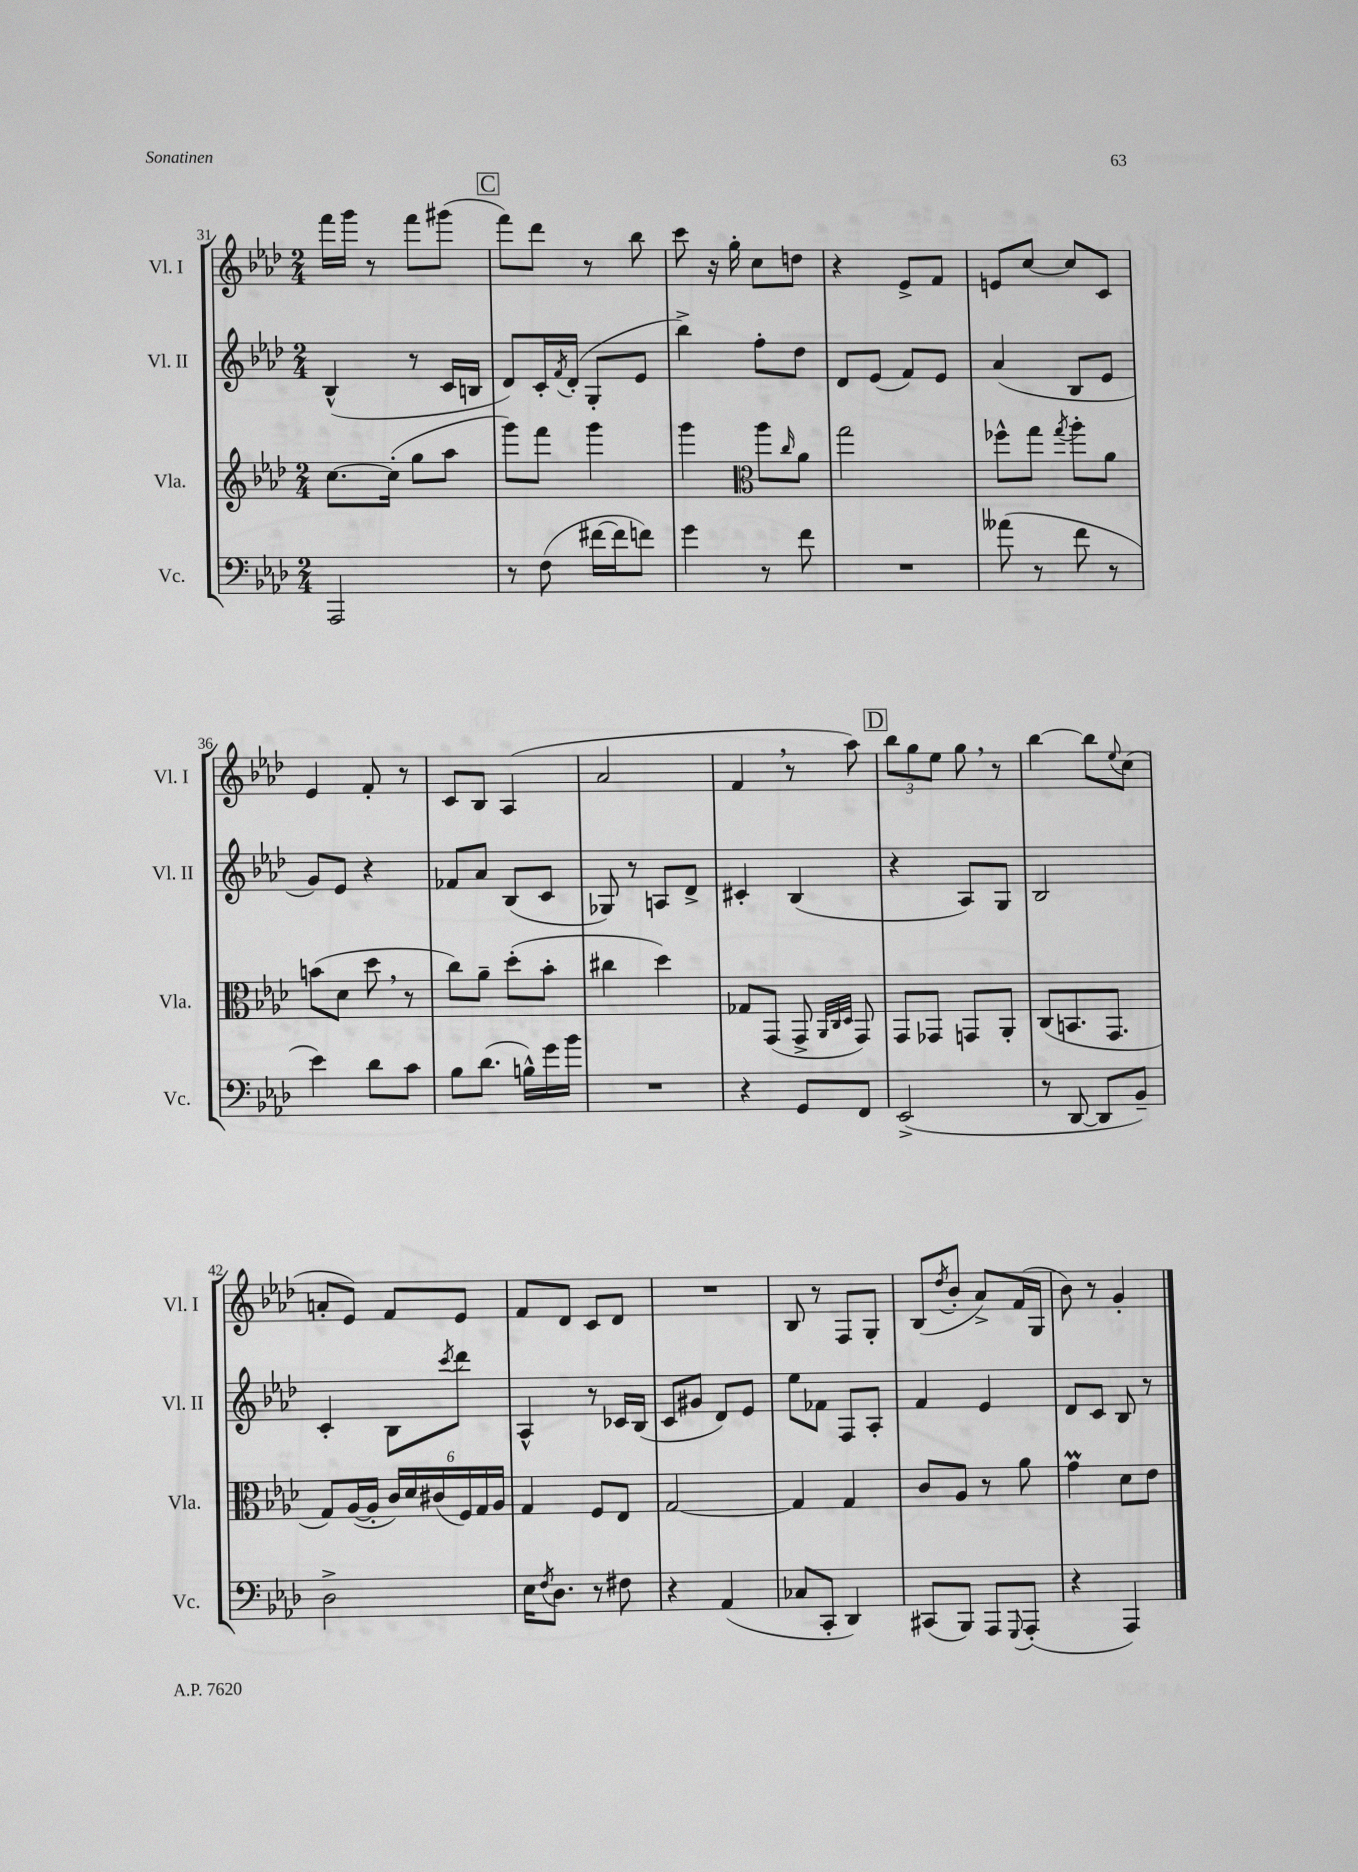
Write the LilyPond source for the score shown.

<<
\new StaffGroup <<
\new Staff = "s0" \with { instrumentName = "Vl. I" shortInstrumentName = "Vl. I" } {
    \clef treble \key aes \major \numericTimeSignature \time 2/4
    f'''16 g'''16 r8 f'''8 gis'''8( |
    \mark \markup { \box "C" } f'''8) des'''8 r8 bes''8 |
    c'''8 r16 g''16-. c''8 d''8 |
    r4 ees'8-> f'8 |
    e'8 c''8~ c''8 c'8 |
    ees'4 f'8-. r8 |
    c'8 bes8 aes4( |
    aes'2 |
    f'4 \breathe r8 aes''8) |
    \mark \markup { \box "D" } \tuplet 3/2 { bes''8 g''8 ees''8 } g''8 \breathe r8 |
    bes''4~ bes''8 \appoggiatura { ees''8 } c''8( |
    a'8-. ees'8) f'8 ees'8 |
    f'8 des'8 c'8 des'8 |
    R2 |
    bes8 r8 f8 g8-. |
    bes8( \acciaccatura { des''8 } bes'8-. aes'8->) f'16( g16 |
    bes'8) r8 g'4-. \bar "|." |
}
\new Staff = "s1" \with { instrumentName = "Vl. II" shortInstrumentName = "Vl. II" } {
    \clef treble \key aes \major \numericTimeSignature \time 2/4
    bes4-^( r8 c'16 b16 |
    \mark \markup { \box "C" } des'8) c'16-. \acciaccatura { f'8 } des'16-.( g8-. ees'8 |
    bes''4->) f''8-. des''8 |
    des'8 ees'8( f'8) ees'8 |
    aes'4( bes8 ees'8 |
    g'8) ees'8 r4 |
    fes'8 aes'8 bes8( c'8 |
    ges8) r8 a8 des'8-> |
    cis'4-. bes4( |
    \mark \markup { \box "D" } r4 aes8) g8 |
    bes2 |
    c'4-. bes8 \acciaccatura { c'''8 } des'''8 |
    aes4-^ r8 ces'16 bes16( |
    c'8 gis'8 des'8) ees'8 |
    ees''8 fes'8 f8 aes8-. |
    f'4 ees'4 |
    des'8 c'8 bes8 r8 \bar "|." |
}
\new Staff = "s2" \with { instrumentName = "Vla." shortInstrumentName = "Vla." } {
    \clef treble \key aes \major \numericTimeSignature \time 2/4
    c''8.~ c''16-.( g''8 aes''8 |
    \mark \markup { \box "C" } g'''8) f'''8 g'''4 |
    g'''4 \clef alto aes''8 \grace { c''16 } aes'8 |
    g''2 |
    fes''8-^ g''8 \acciaccatura { g''8 } aes''8-. aes'8 |
    b'8( des'8 des''8 \breathe r8 |
    c''8) aes'8-- des''8-.( bes'8-. |
    cis''4 des''4) |
    ges8 g,8( g,8-> \grace { aes,32 c32 des32 } g,8) |
    \mark \markup { \box "D" } g,8 ges,8 g,8 aes,8-. |
    c8( b,8. g,8. |
    g8) aes16~( aes16-. \tuplet 6/4 { c'16) des'16 cis'16( f16) g16 aes16 } |
    g4 f8 ees8 |
    g2~ |
    g4 g4 |
    c'8 aes8 r8 aes'8 |
    g'4\prall des'8 ees'8 \bar "|." |
}
\new Staff = "s3" \with { instrumentName = "Vc." shortInstrumentName = "Vc." } {
    \clef bass \key aes \major \numericTimeSignature \time 2/4
    aes,,2 |
    \mark \markup { \box "C" } r8 f8( fis'16~ fis'16 f'8) |
    g'4 r8 f'8 |
    R2 |
    aeses'8( r8 f'8 r8 |
    ees'4) des'8 c'8 |
    bes8 des'8.( b16-^) g'16 bes'16 |
    R2 |
    r4 g,8 f,8 |
    \mark \markup { \box "D" } ees,2->( |
    r8 des,8~ des,8 bes,8--) |
    des2-> |
    ees16 \acciaccatura { f8 } des8. r8 fis8 |
    r4 aes,4( |
    ces8 c,8-. des,4) |
    cis,8( bes,,8) aes,,8 \appoggiatura { g,,8 } aes,,8-.( |
    r4 aes,,4) \bar "|." |
}
>>
>>
\layout { \context { \Score currentBarNumber = #31 } }
